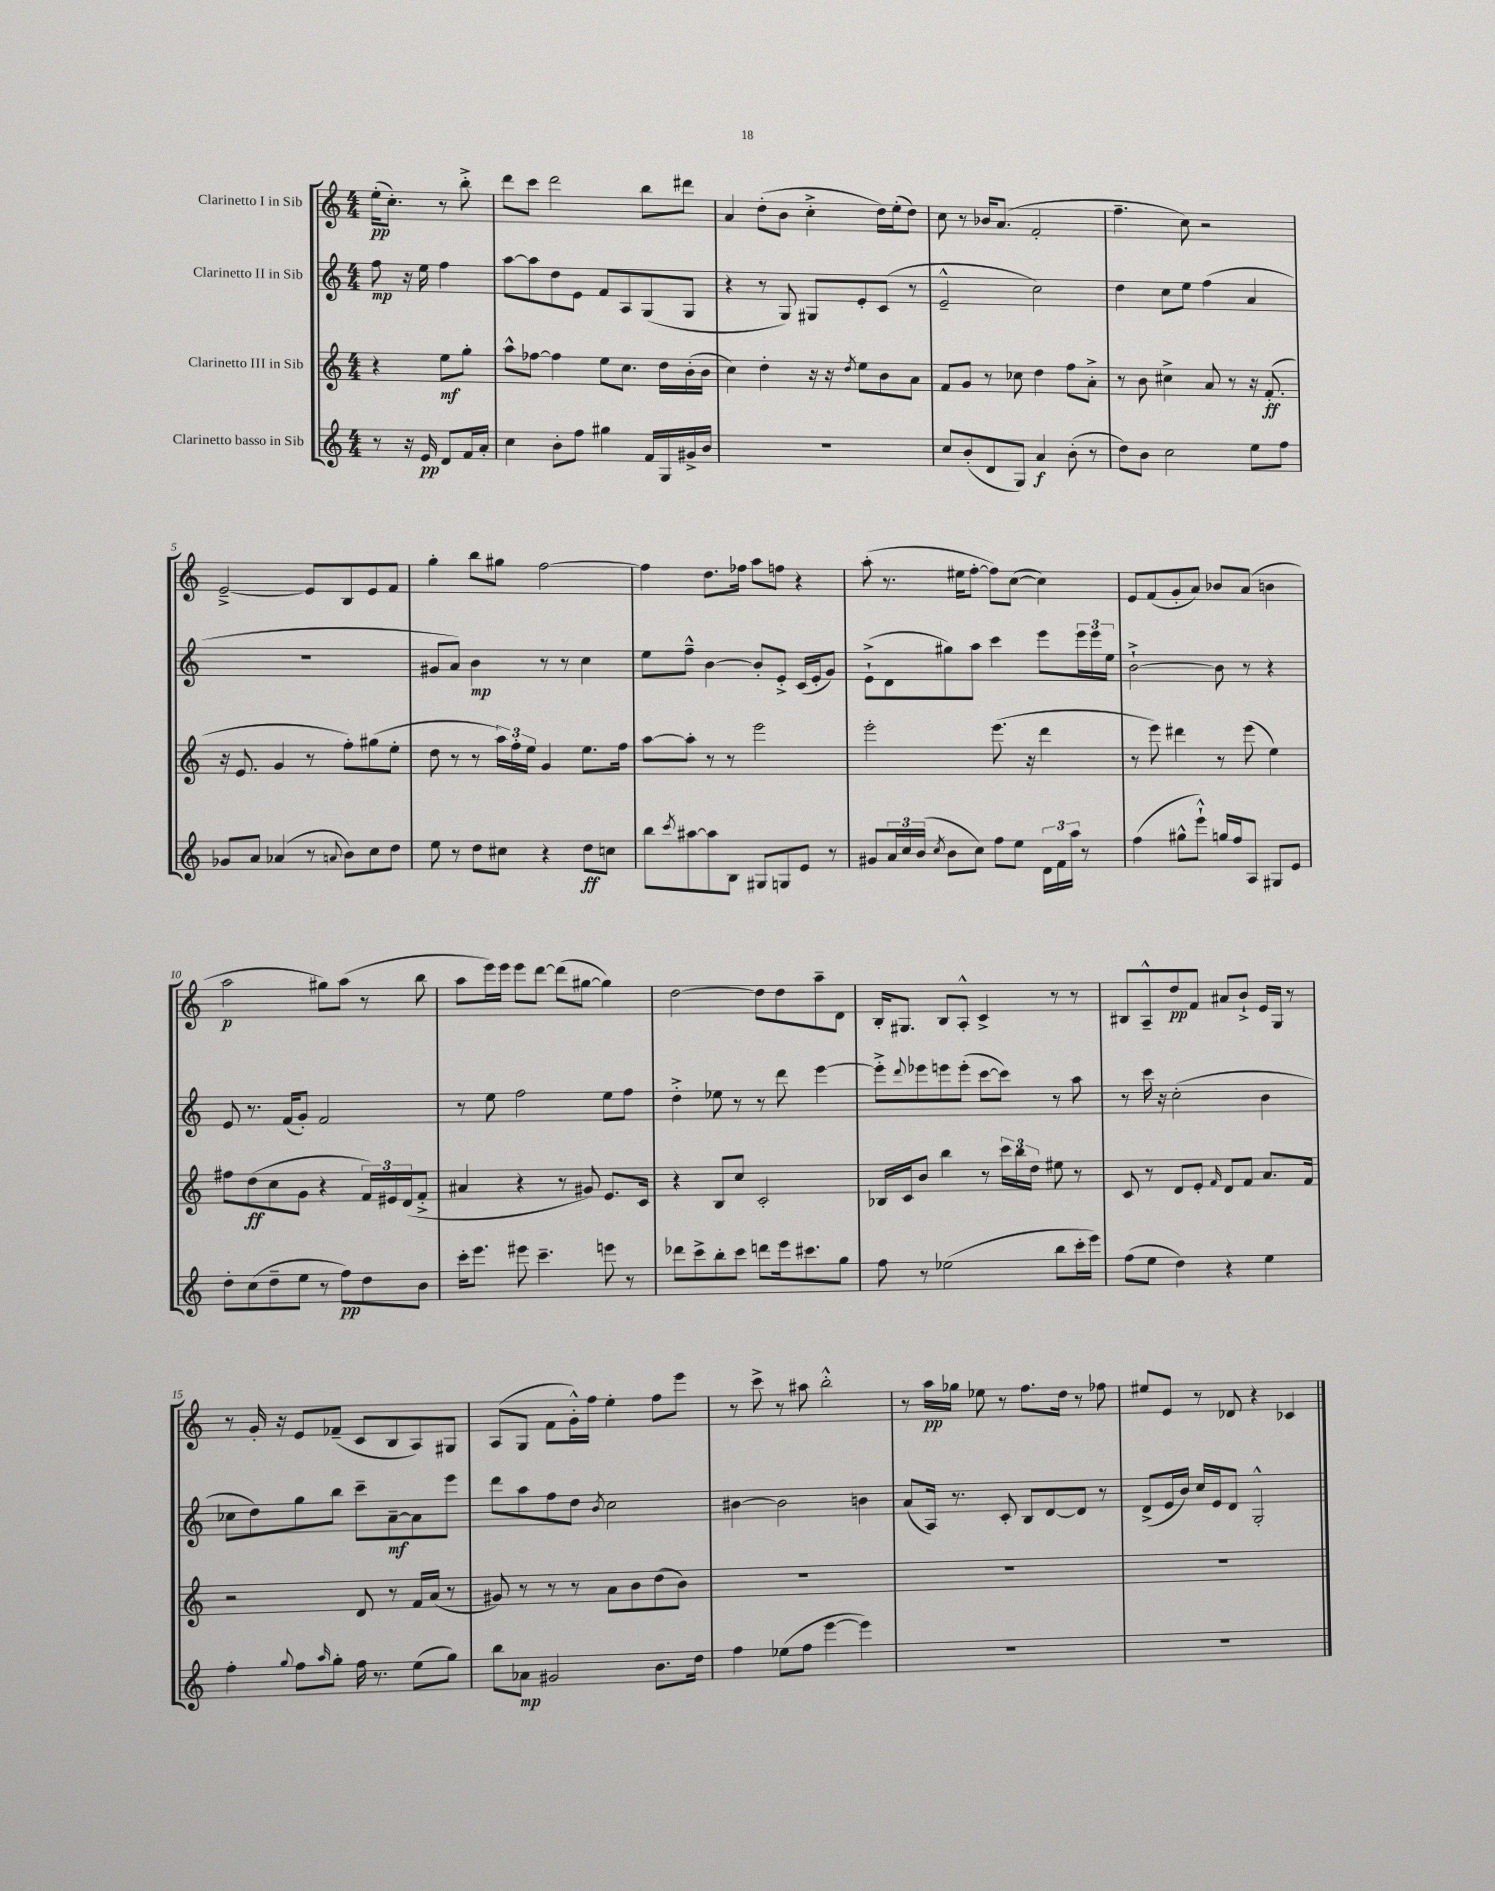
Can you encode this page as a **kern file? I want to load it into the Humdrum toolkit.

**kern	**kern	**kern	**kern
*staff4	*staff3	*staff2	*staff1
*clefG2	*clefG2	*clefG2	*clefG2
*k[]	*k[]	*k[]	*k[]
*M4/4	*M4/4	*M4/4	*M4/4
8r	4r	8ff	(16ee'
.	.	.	8.cc')
16r	.	16r	.
16e	.	16ee	.
8d	8ee	4ff	8r
16f	8gg'	.	8bb'^
16a'	.	.	.
=	=	=	=
4cc	8aa^^	[8aa	8ddd
.	[8ff-	8aa]	8ccc
8b'	4ff-]	8dd	2ddd
8ff	.	8e	.
4gg#	8ee	8f	.
.	8.cc	8A	.
16f	.	(8G	8bb
16G	16dd	.	.
16g#^	(16b'	8G	8ddd#
16b	16b	.	.
=	=	=	=
1r	4cc)	4r	4a
.	4dd'	8r	(8dd'
.	.	8G)	8b
.	16r	8G#	4cc'^
.	16r	.	.
.	8qdd	.	.
.	8ee	8e'	.
.	8b	(8c	16dd)
.	.	.	(16ee'
.	8a	8r	8dd)
=	=	=	=
8cc	8f	2e~^^	8cc
(8b'	8g	.	8r
8d	8r	.	16b-
.	.	.	(8.a
8G)	8cc-	.	.
4a	4dd	2cc)	2f'
(8b'	8ff	.	.
8r	8a'^	.	.
=	=	=	=
8dd)	8r	4dd	4.ff~
8b	8b	.	.
2cc	4cc#^	8cc	.
.	.	8ee	8cc)
.	8a	(4ff	2r
.	8r	.	.
8ee	16r	4a	.
.	(8.f'	.	.
8ff	.	.	.
=	=	=	=
8g-	16r	1r	[2e~^
.	8.e	.	.
8a	.	.	.
(4a-	4g	.	.
8r	8r	.	8e]
8qqa	.	.	.
8b)	8ff')	.	8B
8cc	(8gg#	.	8e
8dd	8ee'	.	8f
=	=	=	=
8ee	8dd	8g#	4gg'
8r	8r	8a)	.
8dd	8r	4b	8bb
8cc#	24aa)	.	8gg#
.	24ff'	.	.
.	24ee	.	.
4r	4g	8r	[2ff
.	.	8r	.
8dd	8.ee	4cc	.
8cc	.	.	.
.	16ff	.	.
=	=	=	=
8bb	[8aa	8ee	4ff]
8qccc	.	.	.
[8aa#	8aa']	8ff~^^	.
8aa#]	8r	[4b	8.dd
8B	8r	.	.
.	.	.	16ff-
8G#	2eee	8b']	8aa
8G	.	8e'^	8ff
8e	.	(16c	4r
.	.	16e'	.
8r	.	8g)	.
=	=	=	=
8g#	2eee'	(8e`^	(8aa'
24a	.	8d	8.r
24cc	.	.	.
(24b	.	.	.
8qcc	.	.	.
8b	.	8gg#)	.
.	.	.	16ee#
8cc)	.	8aa	[8ff'
8ff	(8.eee	4ccc	8ff])
8ee	.	.	([8cc
.	16r	.	.
24d	4ddd	8eee	4cc])
24f	.	.	.
24aa	.	.	.
8r	.	24eee	.
.	.	24eee	.
.	.	24ee	.
=	=	=	=
(4ff	8r	[2b`^	8e
.	8eee)	.	(8f
8gg#^^	4ddd#	.	8g'
8eee`^^)	.	.	8a)
16gg	8r	8b]	8b-
16ff	.	.	.
8A	(8eee	8r	(8a
8G#	4ee)	4r	4b
8e	.	.	.
=	=	=	=
8dd'	8ff#	8e	2aa
(8cc	(8dd	8.r	.
8dd~	8cc	.	.
.	.	(16f	.
8ee	8g	8g')	.
8r	4r	2f	8gg#)
8ff)	.	.	(8aa
8dd	24f)	.	8r
.	24e#	.	.
.	(24d	.	.
8b	8f'^	.	8bb
=	=	=	=
16ccc'	4a#	8r	8aa
8.eee	.	.	.
.	.	8ee	16eee)
.	.	.	16eee
8eee#	4r	2ff	8eee
4.ccc~	.	.	[8ddd
.	8r	.	(8ddd]
.	8g#)	.	[8gg#
8eee	8.e	8ee	4gg#])
8r	.	8ff	.
.	16c	.	.
=	=	=	=
8ddd-	4r	4dd'^	[2dd
8ccc^	.	.	.
8bb'	8B	8ee-	.
8ccc	8cc	8r	.
8ddd	2c'	8r	8dd]
16eee	.	8ddd	8dd
8.ccc#	.	.	.
.	.	[4eee	8aa~
8gg	.	.	8d
=	=	=	=
8ff	16B-	8eee'^]	16B'
.	16c	.	8.G#
.	.	8qqddd	.
8r	8b	8eee-	.
(2ee-	4bb	8eee	8B
.	.	(8eee'	8A'^^
.	8r	[8ccc	4c^
.	24ccc	8ccc])	.
.	24bb	.	.
.	24dd	.	.
8bb	8ee#	8r	8r
16ccc'	8r	8aa	8r
16eee)	.	.	.
=	=	=	=
(8ff	8c	8r	8B#
8ee	8r	16ccc	8A~^^
.	.	16r	.
4dd)	8d	(2cc'	8dd
.	8e'	.	8f
.	16qqf	.	.
4r	8d	.	8a#
.	8f	.	8b`^
4ee	8.a	4b	16e
.	.	.	16G
.	.	.	8r
.	16f	.	.
=	=	=	=
4ff'	2r	8cc-	8r
.	.	8dd)	16g'
.	.	.	16r
8qqgg	.	.	.
8ff	.	8gg	8e
16qqaa	.	.	.
8gg'	.	8bb	(8f-~
16ff	8d	8ccc~	8c
8.r	.	.	.
.	8r	[8a~	8B
(8ee	16f	8a]	8A)
.	(16a	.	.
8gg)	8r	8eee	8G#
=	=	=	=
8bb	8g#)	8ddd	(8A
8a-	8r	8aa	8G
2g#	8r	8ff	8f
.	8r	8dd	16g'^^)
.	.	.	16ff
.	.	8qb	.
.	8a	2cc	4ee'
.	8b	.	.
8.b	(8dd	.	8ff
.	8b)	.	8eee
16dd	.	.	.
=	=	=	=
4ff	1r	[4b#	8r
.	.	.	8ccc^
(8ee-	.	2b#]	8r
8ff	.	.	8aa#
[4eee	.	.	2bb'^^
4eee])	.	4b	.
=	=	=	=
1r	1r	(8a	8r
.	.	16A)	16aa
.	.	8.r	16gg-
.	.	.	8ee-
.	.	8c'	8r
.	.	8B	8.ff
.	.	[8d	.
.	.	.	16dd
.	.	8d]	8r
.	.	8r	8ff-
=	=	=	=
1r	1r	(8d^	8ee#
.	.	16e	8e
.	.	16b)	.
.	.	16cc	8r
.	.	16e	.
.	.	8d	8d-
.	.	2G'^^	4r
.	.	.	4c-
==	==	==	==
*-	*-	*-	*-
